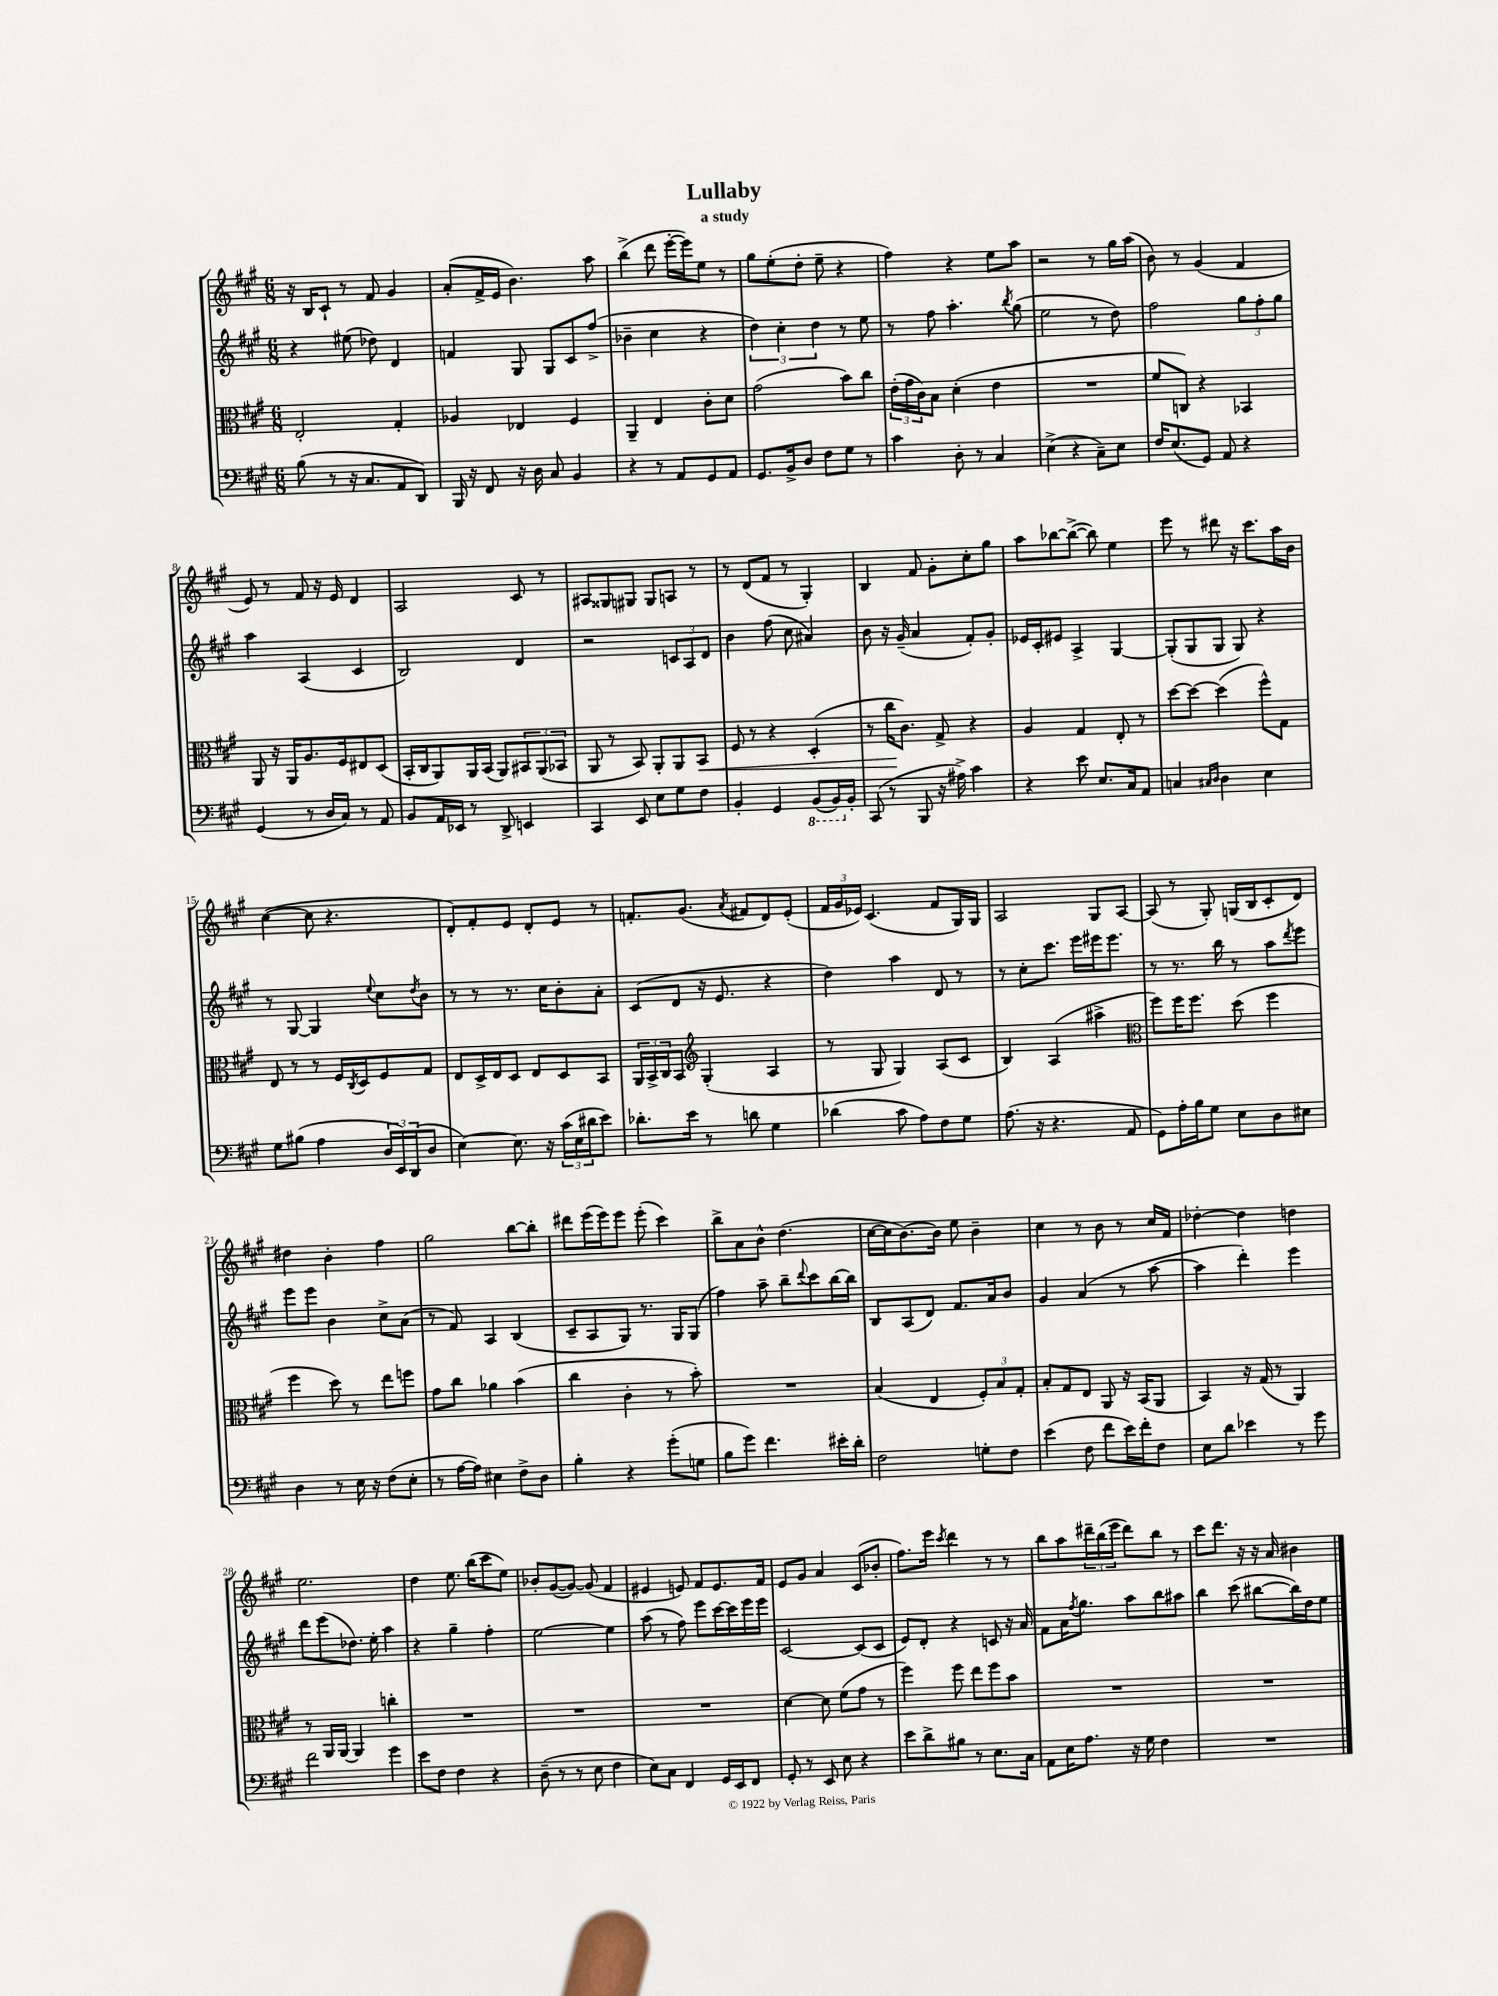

**kern	**kern	**kern	**kern
*staff4	*staff3	*staff2	*staff1
*clefF4	*clefC3	*clefG2	*clefG2
*k[f#c#g#]	*k[f#c#g#]	*k[f#c#g#]	*k[f#c#g#]
*M6/8	*M6/8	*M6/8	*M6/8
(8B	2E'	4r	16r
.	.	.	16B
8r	.	.	8c#`
16r	.	(8ee#	8r
8.C#	.	.	.
.	.	8dd-)	8f#
8AA	4G#'	4d	4g#
8DD)	.	.	.
=	=	=	=
16BBB	4A-	4f	(8a'
16r	.	.	.
8FF#	.	.	16f#^
.	.	.	16e
16r	4E-	8G#	4.b)
16D	.	.	.
8C#	.	8G#	.
4BB	4F#	8c#	.
.	.	(8ff#^	8aa
=	=	=	=
4r	4AA~	4b-~	(4bb^
8r	4E	4cc#	8ddd
8AA	.	.	[16eee'
.	.	.	16eee])
8GG#	8c#'	4r	8ee
8AA	8d	.	8r
=	=	=	=
8.GG#	(2g#	6dd)	8gg#
.	.	.	(8ee'
.	.	6cc#'	.
16BB^	.	.	.
8D	.	.	8dd'
.	.	6dd	.
8F#	.	.	8ee~
8G#	8b)	8r	4r
8r	8cc#	8ee	.
=	=	=	=
4c#	(24e'	8r	4ff#)
.	24g#	.	.
.	24c#)	.	.
.	8B	8ff#	.
8D'	(4d'	4.aa'	4r
8r	.	.	.
4C#	4e	.	8ee
.	.	8qbb	.
.	.	(8gg#	8aa
=	=	=	=
(4E^	2.r	2ee	2r
4r	.	.	.
8C#~)	.	8r	8r
8E	.	8dd)	16gg#
.	.	.	(16aa
=	=	=	=
16F#	8f#	2ff#	8b)
(8.E	.	.	.
.	8C)	.	8r
8GG#)	4r	.	(4g#
8AA	.	.	.
4r	4BB-	12gg#	4f#
.	.	12ff#'	.
.	.	12gg#	.
=	=	=	=
(4GG#	8AA	4aa	8e)
.	16r	.	8r
.	16AA	.	.
8r	8.A	(4A	8f#
16D	.	.	16r
16C#)	16F#	.	16e
8r	8E#	4c#	4d
8AA	(8D	.	.
=	=	=	=
8BB	16BB'	2B)	2A
.	16C#	.	.
16AA	8AA)	.	.
16EE-	.	.	.
8r	16AA	.	.
.	(16BB	.	.
8DD^	8AA)	.	.
4EE	12BB#	4d	8c#
.	(12AA	.	.
.	.	.	8r
.	12BB-	.	.
=	=	=	=
4CC#	8AA	2r	8A#
.	8r	.	8G##
8EE	8BB)	.	8G#
8E	8AA'	.	8G#
8G#	8AA	12c	8A
.	.	12A	.
8F#	8BB	.	8r
.	.	12d	.
=	=	=	=
4BB'	8F#	4b	8r
.	8r	.	(8d
4GG#	4r	(8ff#	8f#
.	.	8cc#	8r
(8BBB	(4D'	4a#)	4G#')
16BBB)	.	.	.
16BB'	.	.	.
=	=	=	=
(8CC#	8r	8b	4B
8r	16cc#	16r	.
.	8.c#)	(16g#~	.
8BBB	.	4a	8f#
16r	8G#^	.	8g#'
16A#^)	.	.	.
4c#	4r	8f#')	8cc#'
.	.	8g#'	8gg#
=	=	=	=
4r	4A	16e-	8aa
.	.	16c#'	.
.	.	8e#	[8bb-
8e	4G#	4A^	(8bb-^_
8.E	.	.	8bb-])
.	8E'	[4G#	4ee
16C#	.	.	.
8AA	8r	.	.
=	=	=	=
4C	[8dd	(8G#']	8eee
.	8dd_	8G#	8r
16qqC#	.	.	.
16qqD	.	.	.
4D	(4dd]	8G#	8ddd#
.	.	8G#)	16r
.	.	.	8.ccc#
4E	8ff#^^)	4r	.
.	8G#	.	16aa
.	.	.	16b
=	=	=	=
8G#	8E	8r	([4cc#
(8B#	8r	[8G#	.
4A	8r	4G#]	8cc#]
.	16F#	.	4.r
.	8qC#	.	.
.	16D	.	.
.	.	8qqee	.
24D	8F#	8cc#	.
24EE)	.	.	.
(24DD	.	.	.
.	.	8qdd	.
8D	8G#	8b	.
=	=	=	=
[4E)	8E	8r	8d')
.	16D^	8r	8f#'
.	16E	.	.
8.E]	8D	8.r	8e
.	8E	.	8d'
16r	.	16cc#	.
(24c#	8D	8b'	8e
24E	.	.	.
24d#	.	.	.
8e)	8BB	8a'	8r
=	=	=	=
8.d-'	24AA	(8c#	8.f'
.	24BB^	.	.
.	24C#	.	.
.	8BB	8d	.
16e	.	.	(8.g#
*	*clefG2	*	*
8r	(4G#'	16r	.
.	.	8.e	.
.	.	.	8qa
8d	.	.	8f#
4G#	4A	4r	8d)
.	.	.	(8e'
=	=	=	=
(4d-	8r	4dd)	24f#
.	.	.	24g#
.	.	.	24e-)
.	8G#	.	(4.c#
8c#	4G#)	4aa	.
8A)	.	.	.
8F#	(8A	8d	8f#
8G#	8c#	8r	16G#)
.	.	.	16G#
=	=	=	=
(8.A	4B)	8r	2A
.	.	8cc#'	.
16r	.	.	.
4.r	(4A	8.ccc#	.
.	.	16eee	.
.	4aa#^	16eee#	8G#
.	.	8.eee#	.
8AA	.	.	[8A
=	=	=	=
*	*clefC3	*	*
8GG#)	8ff#)	8r	(8A]
16A'	16ff#	8.r	8r
16B	8.ff#	.	.
8G#	.	.	8G#')
.	.	16bb	.
8E	(8dd	8r	(16G
.	.	.	16B
8D	4ff#	8aa	8c#'
.	.	8qddd	.
8E#	.	8eee	8d)
=	=	=	=
4D	4ff#	8eee	4dd#
.	.	8eee	.
8r	8dd)	4b	4b'
16E	8r	.	.
16r	.	.	.
(8F#	8ee	8cc#^	4ff#
8E'	8ff	(8a	.
=	=	=	=
8r	8g#	8r	2gg#
[16A	8cc#	8f#)	.
16A])	.	.	.
4E#	4a-	4A	.
8F#^	(4b	(4B	[8bb
8D	.	.	8bb']
=	=	=	=
4B'	4cc#	8c#~	8ddd#
.	.	8A	(16eee
.	.	.	16eee)
4r	4c#'	8G#)	8eee
.	.	8.r	(8eee'
(8g#'	8r	.	4ccc#)
.	.	16G#	.
8G	8b')	(8G#	.
=	=	=	=
8B	2.r	4ff#)	8bb^
8g#)	.	.	8a
4.f#	.	8aa~	8b^^
.	.	8bb~	(4.dd
.	.	8qqddd	.
.	.	8ccc#	.
16e#'	.	[16bb	.
16d'	.	16bb]	.
=	=	=	=
2F#	(4B	8B	[16cc#
.	.	.	16cc#]
.	.	(8A	[8.b)
.	4E	8d)	.
.	.	.	16b]
.	.	8.f#	8ee
8G'	12F#')	.	4b~
.	.	16a	.
.	12B	.	.
8F#	.	8b	.
.	12G#'	.	.
=	=	=	=
(4e	8B'	4g#	4cc#
.	8G#	.	.
8F#	8E	(4a	8r
8f#	8AA	.	8b
16e)	16r	8r	8r
16f#'	(16BB	.	.
8F#	8AA	[8aa	16cc#
.	.	.	16f#
=	=	=	=
8E	4BB)	4aa]	[4dd-'
8d	.	.	.
4e-	16r	4ddd')	4dd-]
.	(16G#	.	.
.	8r	.	.
8r	4AA)	4eee	4dd
8g#	.	.	.
=	=	=	=
2f#	8r	8ddd	2.ee
.	16AA	(8eee	.
.	[16AA	.	.
.	4AA]	8.dd-)	.
.	.	16ee'	.
4g#	4cc'	4aa	.
=	=	=	=
8e	2.r	4r	4dd
8F#	.	.	.
4F#	.	4gg#~	8.ee
.	.	.	(16bb
4r	.	4ff#'	8ccc#
.	.	.	8ee)
=	=	=	=
(8D~	2.r	[2ee	8b-'
8r	.	.	([8g#
8r	.	.	8g#_)
8E	.	.	(8g#]
4F#	.	4ee]	4f#
=	=	=	=
8E)	2.r	(8aa	4e#
8C#	.	8r	.
4FF#	.	8ff#)	8e)
.	.	8eee	8f#
16GG#	.	[16ccc#	8.e
16EE	.	16ccc#]	.
8FF#	.	16eee	.
.	.	16eee	16f#
=	=	=	=
8GG#'	[4d	[2c#	8e
8r	.	.	8g#
8EE	8d]	.	4a
8E	(8f#	.	.
4r	8g#	(8c#]	(8c#
.	8r	8c#	8b-'
=	=	=	=
8e	4ff#)	8e)	8.ff#)
8d^	.	8d'	.
.	.	.	16eee
.	.	.	8qccc#
8B#	8ff#	4r	4ddd
8r	8ee	.	.
8.E	8ff#	8c	8r
.	8b	16r	8r
16C#	.	16a	.
=	=	=	=
8AA	2.r	8f#	8bb
16E	.	16a	8aa
.	.	8qff#	.
8.A	.	8.gg#	.
.	.	.	24ddd#~
.	.	.	(24bb
.	.	.	24eee
16r	.	8aa	8ddd#)
16G#	.	.	.
4F#	.	8bb	8bb
.	.	8aa#	8r
=	=	=	=
2.r	2.r	4bb	8ccc#
.	.	.	8.ddd
.	.	(8ccc#	.
.	.	.	16r
.	.	[8bb#	16r
.	.	.	16a
.	.	16bb#])	4b#
.	.	16dd	.
.	.	8ee	.
==	==	==	==
*-	*-	*-	*-
